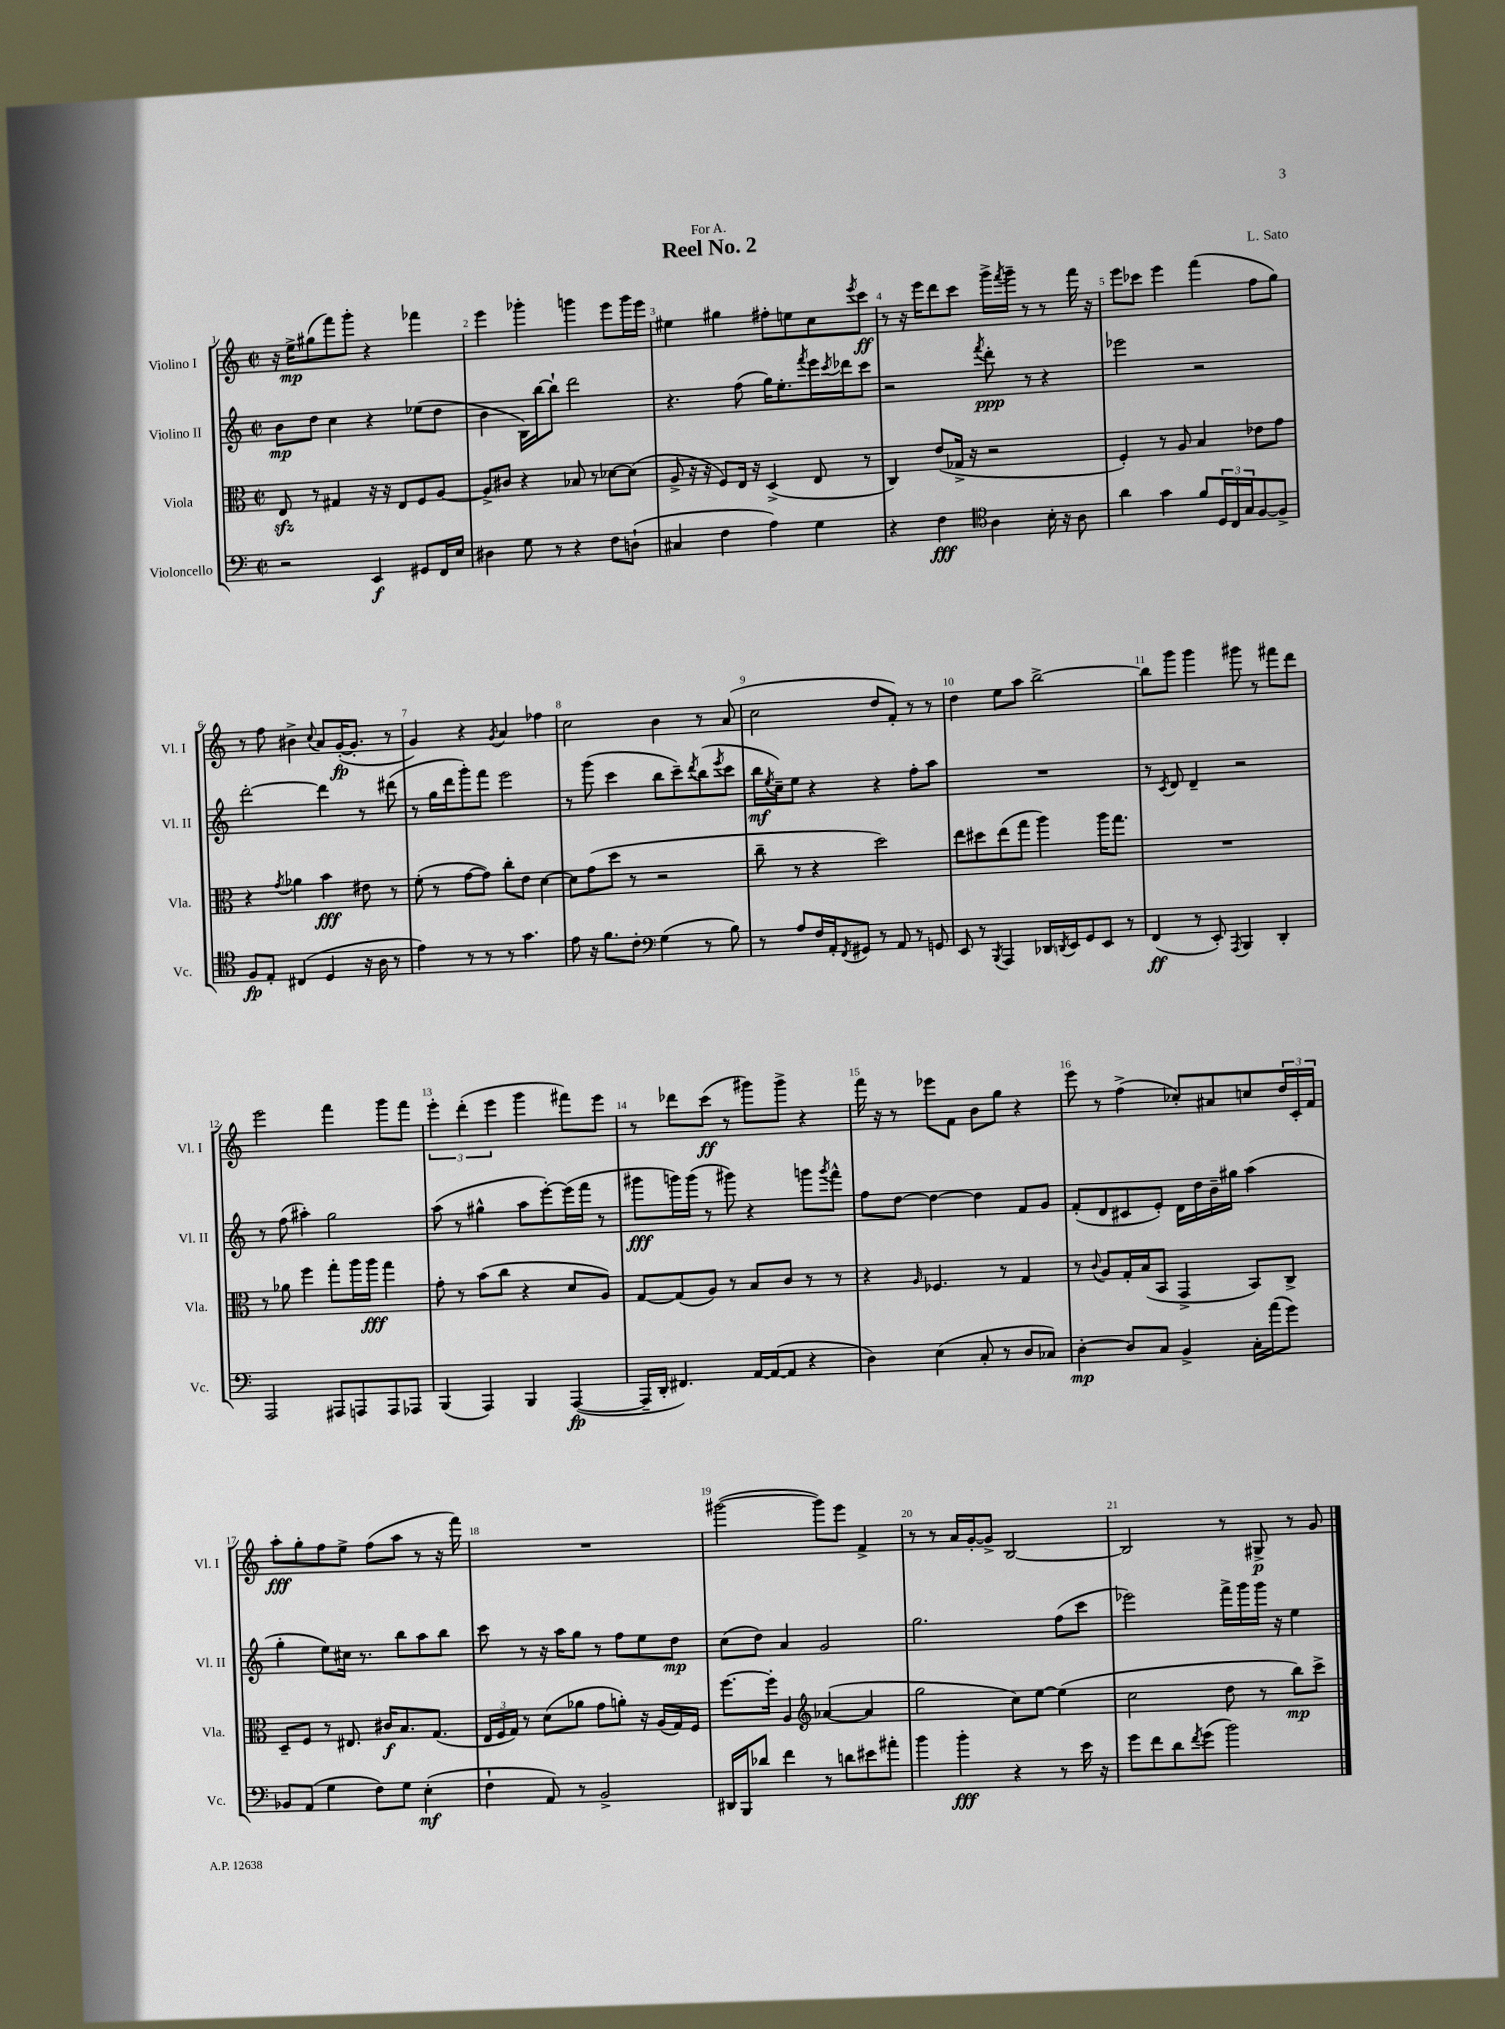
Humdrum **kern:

**kern	**dynam	**kern	**dynam	**kern	**dynam	**kern	**dynam
*part4	*part4	*part3	*part3	*part2	*part2	*part1	*part1
*staff4	*staff4	*staff3	*staff3	*staff2	*staff2	*staff1	*staff1
*I"Violoncello	*	*I"Viola	*	*I"Violino II	*	*I"Violino I	*
*I'Vc.	*	*I'Vla.	*	*I'Vl. II	*	*I'Vl. I	*
*clefF4	*	*clefC3	*	*clefG2	*	*clefG2	*
*k[]	*	*k[]	*	*k[]	*	*k[]	*
*M2/2	*	*M2/2	*	*M2/2	*	*M2/2	*
*met(c|)	*	*met(c|)	*	*met(c|)	*	*met(c|)	*
=1	=1	=1	=1	=1	=1	=1	=1
2r	.	8Ezz/	.	8b\L	mp	16r	.
.	.	.	.	.	.	16ee^\KL	mp
.	.	8r	.	8dd\J	.	(8gg#X\	.
.	.	4G#X/	.	4cc\	.	8fff\)	.
.	.	.	.	.	.	8ggg'\J	.
4EE/	f	16r	.	4r	.	4r	.
.	.	16r	.	.	.	.	.
.	.	8E/L	.	.	.	.	.
8GG#X/L	.	8F/	.	(8ee-X\L	.	4fff-X\	.
16FF/L	.	[8A/J	.	8dd\J	.	.	.
16E/JJ	.	.	.	.	.	.	.
=2	=2	=2	=2	=2	=2	=2	=2
4D#X\	.	8A^/L]	.	4b\	.	4eee\	.
.	.	8c#X/J	.	.	.	.	.
8G\	.	4r	.	16B\LL)	.	4ggg-X'\	.
.	.	.	.	[16bb\J	.	.	.
8r	.	.	.	8bb`\J]	.	.	.
4r	.	8B-X/	.	2ddd\	.	4gggn\	.
.	.	8r	.	.	.	.	.
8F\L	.	[8d-X\L	.	.	.	8eee\L	.
(8Dn`\J	.	(8d-\J]	.	.	.	16ggg\L	.
.	.	.	.	.	.	16eee\JJ	.
=3	=3	=3	=3	=3	=3	=3	=3
4C#X/	.	8A^/	.	4.r	.	4ee#X\	.
.	.	16r	.	.	.	.	.
.	.	16r	.	.	.	.	.
4F\	.	8F/L)	.	.	.	4gg#X\	.
.	.	16E/Jk	.	(8ff\	.	.	.
.	.	16r	.	.	.	.	.
4A\)	.	(4D^/	.	16gg\KL)	.	8ff#X'\L	.
.	.	.	.	8.ee'\	.	.	.
.	.	.	.	.	.	8een\	.
.	.	.	.	8qfff/	.	.	.
4G\	.	8E/	.	16eee\L	.	8cc\	.
.	.	.	.	8qccc/	.	.	.
.	.	.	.	16ddd-X\J	.	.	.
.	.	.	.	.	.	8qeee/	.
.	.	8r	.	8ccc\J	.	8ccc\J	ff
=4	=4	=4	=4	=4	=4	=4	=4
4r	.	4C/)	.	2r	.	8r	.
.	.	.	.	.	.	16r	.
.	.	.	.	.	.	16eee\KL	.
4F\	fff	(8e/L	.	.	.	8ddd\	.
.	.	16G-X^/Jk	.	.	.	8ccc\J	.
.	.	16r	.	.	.	.	.
*clefC4	*	*	*	*	*	*	*
.	.	.	.	8qfff/	.	.	.
4A\	.	2r	.	8ddd'\	ppp	16ggg^\LL	.
.	.	.	.	.	.	8qfff/	.
.	.	.	.	.	.	16ggg~\JJ	.
.	.	.	.	8r	.	8r	.
16B'\	.	.	.	4r	.	8r	.
16r	.	.	.	.	.	.	.
8A\	.	.	.	.	.	16fff\	.
.	.	.	.	.	.	16r	.
=5	=5	=5	=5	=5	=5	=5	=5
4a\	.	4F'/)	.	2eee-X\	.	8eee\L	.
.	.	.	.	.	.	8ccc-X\J	.
4g\	.	8r	.	.	.	4eee\	.
.	.	8A/	.	.	.	.	.
8f/L	.	4B/	.	2r	.	(4fff\	.
24D/L	.	.	.	.	.	.	.
24C/	.	.	.	.	.	.	.
24G/J	.	.	.	.	.	.	.
[8F/	.	8e-X\L	.	.	.	8ff\L	.
8F^/J]	.	8g\J	.	.	.	8gg\J)	.
!!LO:LB:g=z
=6	=6	=6	=6	=6	=6	=6	=6
8F/L	fp	4r	.	[2ddd'\	.	8r	.
8E'/J	.	.	.	.	.	8ff\	.
.	.	8qg/	.	.	.	.	.
(4C#X/	.	4a-X\	.	.	.	4b#X^\	.
.	.	.	.	.	.	8qqcc/	.
4D/	.	4b\	fff	4ddd\]	.	8a/L	.
.	.	.	.	.	.	([16g'/K	fp
.	.	.	.	.	.	8.g'/J]	.
16r	.	8e#X\	.	8r	.	.	.
16A\	.	.	.	.	.	.	.
8r	.	8r	.	(8ddd#X\	.	8r	.
=7	=7	=7	=7	=7	=7	=7	=7
4e\)	.	(8f'\	.	8r	.	4g/)	.
.	.	8r	.	16gg\LL	.	.	.
.	.	.	.	16ddd\J	.	.	.
8r	.	[8g\L	.	8ggg'\)	.	4r	.
8r	.	8g\J])	.	8fff\J	.	.	.
.	.	.	.	.	.	8qg/	.
8r	.	8cc'\L	.	2eee\	.	4a/	.
4.g\	.	8e\J	.	.	.	.	.
.	.	[4d\	.	.	.	4ff-X\	.
=8	=8	=8	=8	=8	=8	=8	=8
8e\	.	8d\L]	.	8r	.	2cc\	.
16r	.	(8g\	.	(8ggg\	.	.	.
8.f\L	.	.	.	.	.	.	.
.	.	8dd\J	.	4ccc\	.	.	.
8c'\J	.	8r	.	.	.	.	.
*clefF4	*	*	*	*	*	*	*
(4G\	.	2r	.	8bb\L	.	4b\	.
.	.	.	.	8ccc~\)	.	.	.
.	.	.	.	8qddd/	.	.	.
8r	.	.	.	(8bb\	.	8r	.
.	.	.	.	8qeee/	.	.	.
8B\)	.	.	.	8ccc\J	.	(8a/	.
=9	=9	=9	=9	=9	=9	=9	=9
8r	.	8cc~\	.	16bb\LL	mf	2cc\	.
.	.	.	.	8qee/	.	.	.
.	.	.	.	16cc~\J)	.	.	.
8A/L	.	8r	.	8ee\J	.	.	.
16F/L	.	4r	.	4r	.	.	.
16AA'/J	.	.	.	.	.	.	.
8qFF/	.	.	.	.	.	.	.
8GG#X/J	.	.	.	.	.	.	.
8r	.	2dd\)	.	4r	.	8dd/L	.
8AA/	.	.	.	.	.	8f'/J)	.
8r	.	.	.	8ff'\L	.	8r	.
8GGn/	.	.	.	8aa\J	.	8r	.
=10	=10	=10	=10	=10	=10	=10	=10
8EE/	.	8ee\L	.	1r	.	4dd\	.
8r	.	8dd#X\	.	.	.	.	.
8qBBB/	.	.	.	.	.	.	.
4AAA/	.	(8ee\	.	.	.	8ee\L	.
.	.	8gg\J	.	.	.	8aa\J	.
16DD-X/LL	.	4aa\)	.	.	.	[2bb^\	.
8qDDn/	.	.	.	.	.	.	.
16EE/J	.	.	.	.	.	.	.
8GG/	.	.	.	.	.	.	.
8EE/J	.	16aa\KL	.	.	.	.	.
.	.	8.gg\J	.	.	.	.	.
8r	.	.	.	.	.	.	.
=11	=11	=11	=11	=11	=11	=11	=11
(4FF/	ff	1r	.	8r	.	8bb\L]	.
.	.	.	.	8qc/	.	.	.
.	.	.	.	8d/	.	8ggg\J	.
8r	.	.	.	4d~/	.	4ggg\	.
8EE'/)	.	.	.	.	.	.	.
8qAAA/	.	.	.	.	.	.	.
4BBB/	.	.	.	2r	.	8ggg#X\	.
.	.	.	.	.	.	8r	.
4DD'/	.	.	.	.	.	8fff#X\L	.
.	.	.	.	.	.	8ddd\J	.
!!LO:LB:g=z
=12	=12	=12	=12	=12	=12	=12	=12
2AAA/	.	8r	.	8r	.	2eee\	.
.	.	8a-X\	.	(8ff\	.	.	.
.	.	4ff\	.	4aa#X'\)	.	.	.
8AAA#X/L	.	8gg'\L	.	2gg\	.	4fff\	.
8AAAn/	.	16aa\L	.	.	.	.	.
.	.	16aa\JJ	fff	.	.	.	.
8AAA/	.	4gg\	.	.	.	8ggg\L	.
8AAA-X/J	.	.	.	.	.	8fff\J	.
=13	=13	=13	=13	=13	=13	=13	=13
(4BBB/	.	8g'\	.	(8aa\	.	6eee'\	.
.	.	8r	.	8r	.	.	.
.	.	.	.	.	.	(6ddd'\	.
4AAA/)	.	(8b\L	.	4gg#X^^\	.	.	.
.	.	.	.	.	.	6eee\	.
.	.	8cc\J	.	.	.	.	.
4BBB/	.	4r	.	8aa\L	.	4ggg\	.
.	.	.	.	[8eee'\)	.	.	.
([4AAA/	fp	8d/L	.	(16eee\L]	.	8fff#X\L)	.
.	.	.	.	16fff\JJ	.	.	.
.	.	8A/J)	.	8r	.	8eee\J	.
=14	=14	=14	=14	=14	=14	=14	=14
16AAA~/LL]	.	[8G/L	.	8ggg#X\L	fff	8r	.
16DD'/JJ	.	.	.	.	.	.	.
4.FF#X/)	.	(8G/]	.	16gggn\L)	.	8ddd-X\L	.
.	.	.	.	(16ggg\JJ	.	.	.
.	.	8A/J)	.	8r	.	(8ccc\J	ff
.	.	8r	.	8ggg#X\)	.	8r	.
[16AA/LL	.	8B/L	.	4r	.	8ggg#X\L)	.
(16AA/J_	.	.	.	.	.	.	.
8AA/J]	.	8c/J	.	.	.	8ggg#^\J	.
4r	.	8r	.	8gggn\L	.	4r	.
.	.	.	.	8qggg/	.	.	.
.	.	8r	.	8fff^^\J	.	.	.
=15	=15	=15	=15	=15	=15	=15	=15
4D\)	.	4r	.	8ff\L	.	16fff\	.
.	.	.	.	.	.	16r	.
.	.	.	.	[8dd\J	.	8r	.
.	.	16qqA/	.	.	.	.	.
(4E\	.	4.F-X/	.	4dd\_	.	8eee-X\L	.
.	.	.	.	.	.	8f\J	.
8C'/	.	.	.	4dd\]	.	8b\L	.
8r	.	8r	.	.	.	8gg\J	.
8D/L	.	4G/	.	8f/L	.	4r	.
8C-X/J)	.	.	.	8g/J	.	.	.
=16	=16	=16	=16	=16	=16	=16	=16
[4D'\	mp	8r	.	(8f'/L	.	8eee\	.
.	.	8qqc/	.	.	.	.	.
.	.	8A/L	.	8d/	.	8r	.
8D/L]	.	16G'/L	.	8c#X/	.	(4ff^\	.
.	.	(16B/J	.	.	.	.	.
8C/J	.	8BB/J	.	8e'/J)	.	.	.
4BB^/	.	4GG^/	.	16d\LL	.	8cc-X'/L)	.
.	.	.	.	16dd\	.	.	.
.	.	.	.	16b~\	.	8a#X/	.
.	.	.	.	16gg#X\JJ	.	.	.
16C'\LL	.	8BB/L)	.	(4aa\	.	8ccn/	.
(16a\J	.	.	.	.	.	.	.
8g\J)	.	8C^/J	.	.	.	24dd/L	.
.	.	.	.	.	.	24c'/	.
.	.	.	.	.	.	24f/JJ	.
!!LO:LB:g=z
=17	=17	=17	=17	=17	=17	=17	=17
8BB-X/L	.	8D~/L	.	4gg'\	.	8aa'\L	fff
(8AA/J	.	8F/J	.	.	.	8gg'\	.
4G\	.	8r	.	8ee\L)	.	8ff\	.
.	.	8.E#X/	.	16cc#X\Jk	.	8ee^\J	.
.	.	.	.	8.r	.	.	.
8F\L)	.	.	.	.	.	(8ff\L	.
.	.	16c#X/KL	f	.	.	.	.
8G\J	.	8.B/	.	8bb\L	.	8aa\J	.
(4E'\	mf	.	.	8aa\	.	8r	.
.	.	(8.G/J	.	.	.	.	.
.	.	.	.	8bb\J	.	16r	.
.	.	.	.	.	.	16fff\)	.
=18	=18	=18	=18	=18	=18	=18	=18
4F`\	.	24E/LL	.	8ccc\	.	1r	.
.	.	24F/	.	.	.	.	.
.	.	24G/JJ)	.	.	.	.	.
.	.	8r	.	8r	.	.	.
8AA/)	.	(8d\L	.	16r	.	.	.
.	.	.	.	16aa\KL	.	.	.
8r	.	8a-X\J	.	8gg\J	.	.	.
2BB^/	.	8g\L	.	8r	.	.	.
.	.	8an'\J)	.	8ff\L	.	.	.
.	.	16r	.	8ee\	.	.	.
.	.	(16A/LL	.	.	.	.	.
.	.	16G/)	.	8dd\J	mp	.	.
.	.	16F/JJ	.	.	.	.	.
=19	=19	=19	=19	=19	=19	=19	=19
16DD#X/LL	.	[8.ff\L	.	(8cc\L	.	([2ggg#X\	.
16BBB/J	.	.	.	.	.	.	.
8d-X/J	.	.	.	8dd\J)	.	.	.
.	.	16ff'\Jk]	.	.	.	.	.
4f\	.	4A/	.	4a/	.	.	.
*	*	*clefG2	*	*	*	*	*
8r	.	([4a-X/	.	2g/	.	8ggg#\L])	.
8dn\L	.	.	.	.	.	8eee\J	.
8e#X\	.	4a-/]	.	.	.	4f^/	.
8a#X'\J	.	.	.	.	.	.	.
=20	=20	=20	=20	=20	=20	=20	=20
4b\	.	2gg\	.	2.gg\	.	8r	.
.	.	.	.	.	.	8r	.
4b'\	fff	.	.	.	.	16a/LL	.
.	.	.	.	.	.	[16g'/J	.
.	.	.	.	.	.	8g^/J]	.
4r	.	8cc\L)	.	.	.	[2B/	.
.	.	[8ee\J	.	.	.	.	.
8r	.	(4ee\]	.	(8ff\L	.	.	.
16e\	.	.	.	8ccc\J	.	.	.
16r	.	.	.	.	.	.	.
=21	=21	=21	=21	=21	=21	=21	=21
8g\L	.	2cc\	.	2eee-X\)	.	2B/]	.
8f\	.	.	.	.	.	.	.
8d\	.	.	.	.	.	.	.
8qf/	.	.	.	.	.	.	.
(8g\J	.	.	.	.	.	.	.
2b\)	.	8dd\	.	16fff^\LL	.	8r	.
.	.	.	.	16ggg\	.	.	.
.	.	8r	.	16ggg\JJ	.	8G#X^/	p
.	.	.	.	16r	.	.	.
.	.	8bb\L)	mp	4ee\	.	8r	.
.	.	8ccc^\J	.	.	.	8g/	.
==	==	==	==	==	==	==	==
*-	*-	*-	*-	*-	*-	*-	*-
